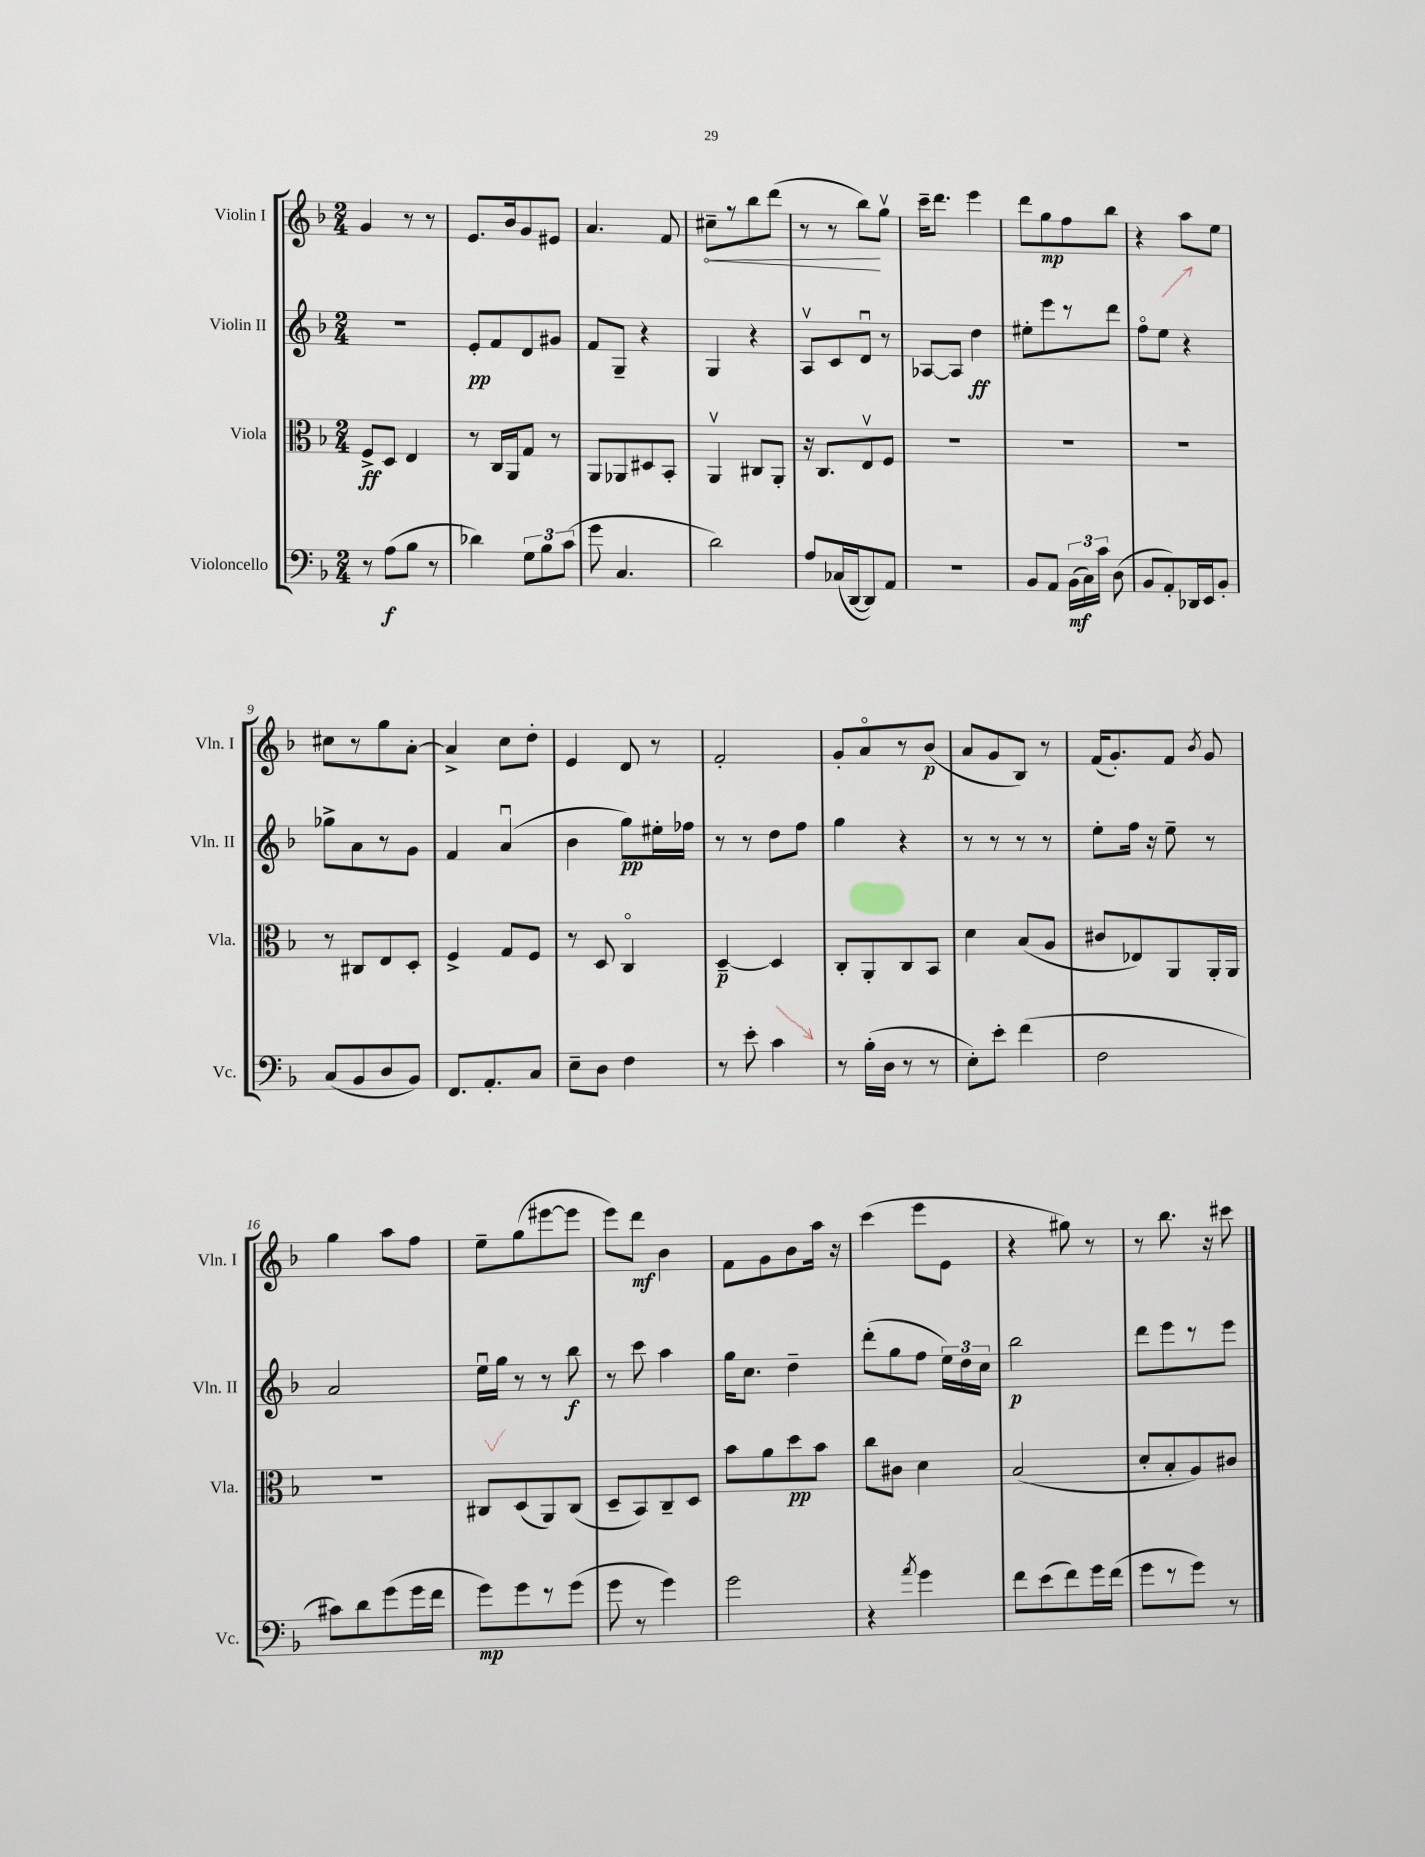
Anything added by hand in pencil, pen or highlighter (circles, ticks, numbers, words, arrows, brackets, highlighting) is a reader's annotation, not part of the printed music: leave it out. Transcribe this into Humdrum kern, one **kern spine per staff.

**kern	**kern	**kern	**kern
*staff4	*staff3	*staff2	*staff1
*clefF4	*clefC3	*clefG2	*clefG2
*k[b-]	*k[b-]	*k[b-]	*k[b-]
*M2/4	*M2/4	*M2/4	*M2/4
8r	8F^	2r	4g
(8A	8D	.	.
8B-	4E	.	8r
8r	.	.	8r
=	=	=	=
4d-)	8r	8e'	8.e
.	16C	8f	.
.	16AA	.	16b-
12G	8G	8d	8g
12B-	.	.	.
.	8r	8g#	8e#
(12c	.	.	.
=	=	=	=
8g	8AA	8f	4.a
4.C	8AA-	8G~	.
.	8D#	4r	.
.	8BB-'	.	8f
=	=	=	=
2d)	4AAv	4G	8cc#~
.	.	.	8r
.	8C#	4r	8bb-
.	8AA'	.	(8ddd
=	=	=	=
8A	16r	8Av	8r
.	8.C	.	.
(16C-	.	8c	8r
[16DD	.	.	.
8DD])	8Ev	8du	8bb-)
8AA	8F	8r	8ggv
=	=	=	=
2r	2r	[8A-	16ccc~
.	.	.	8.ddd
.	.	8A-]	.
.	.	4dd	4eee
=	=	=	=
8BB-	2r	8ee#'	8ddd
8AA	.	8eee	8gg
(24BB-	.	8r	8ff
24C)	.	.	.
24c	.	.	.
(8D	.	8ddd	8bb-
=	=	=	=
8BB-	2r	8ffo	4r
8AA')	.	8ee	.
16DD-	.	4r	8aa
16EE	.	.	.
8BB-'	.	.	8ee
=	=	=	=
(8C	8r	8gg-^	8cc#
8BB-	8C#	8a	8r
8D	8E	8r	8gg
8BB-)	8D'	8g	[8a'
=	=	=	=
8.FF	4F^	4f	4a^]
8.AA'	.	.	.
.	8G	(4au	8cc
8C	8F	.	8dd'
=	=	=	=
8E~	8r	4b-	4e
8D	8D	.	.
4F	4Co	8gg)	8d
.	.	16ee#'	8r
.	.	16ff-	.
=	=	=	=
8r	[4D~	8r	2f'
8e'	.	8r	.
4c	4D]	8dd	.
.	.	8ff	.
=	=	=	=
8r	8C'	4gg	8g'
(16B-'	8AA'	.	8ao
16D	.	.	.
8r	8C	4r	8r
8r	8BB-	.	(8b-
=	=	=	=
8E')	4d	8r	8a
8e'	.	8r	8g
(4f	(8B-	8r	8B-)
.	8A	8r	8r
=	=	=	=
2F	8c#	8ee'	(16f
.	.	.	8.g')
.	8E-)	16ff	.
.	.	16r	.
.	8AA	8ee~	8f
.	.	.	8qb-
.	16AA'	8r	8g
.	16AA	.	.
=	=	=	=
8c#)	2r	2a	4gg
8d	.	.	.
(8g	.	.	8aa
16g	.	.	8ff
16f	.	.	.
=	=	=	=
8g)	8C#	16eeu	8ee~
.	.	16gg	.
8g	(8D	8r	(8gg
8r	8AA)	8r	[8eee#
(8g	(8C#	8bb-	8eee#]
=	=	=	=
8g	8D~	8r	8eee)
8r	8BB-)	8ccc	8ddd
4g)	8C~	4aa	4b-
.	8D	.	.
=	=	=	=
2g	8b-	16gg	8f
.	.	8.cc	.
.	8a	.	8g
.	8dd	4dd~	8b-
.	8b-	.	16aa
.	.	.	16r
=	=	=	=
4r	8cc	(8ddd'	(4ccc
.	8c#	8gg	.
8qa	.	.	.
4g	4d	8ff	8eee
.	.	24ee)	8e
.	.	24dd	.
.	.	24cc	.
=	=	=	=
8f	(2B-	2bb-	4r
(8e	.	.	.
8f)	.	.	8gg#)
16g	.	.	8r
(16f	.	.	.
=	=	=	=
8g	8d'	8ddd	8r
8r	8B-'	8eee	8.bb-
8g)	8A)	8r	.
.	.	.	16r
8r	8c#	8eee	8ccc#
==	==	==	==
*-	*-	*-	*-
